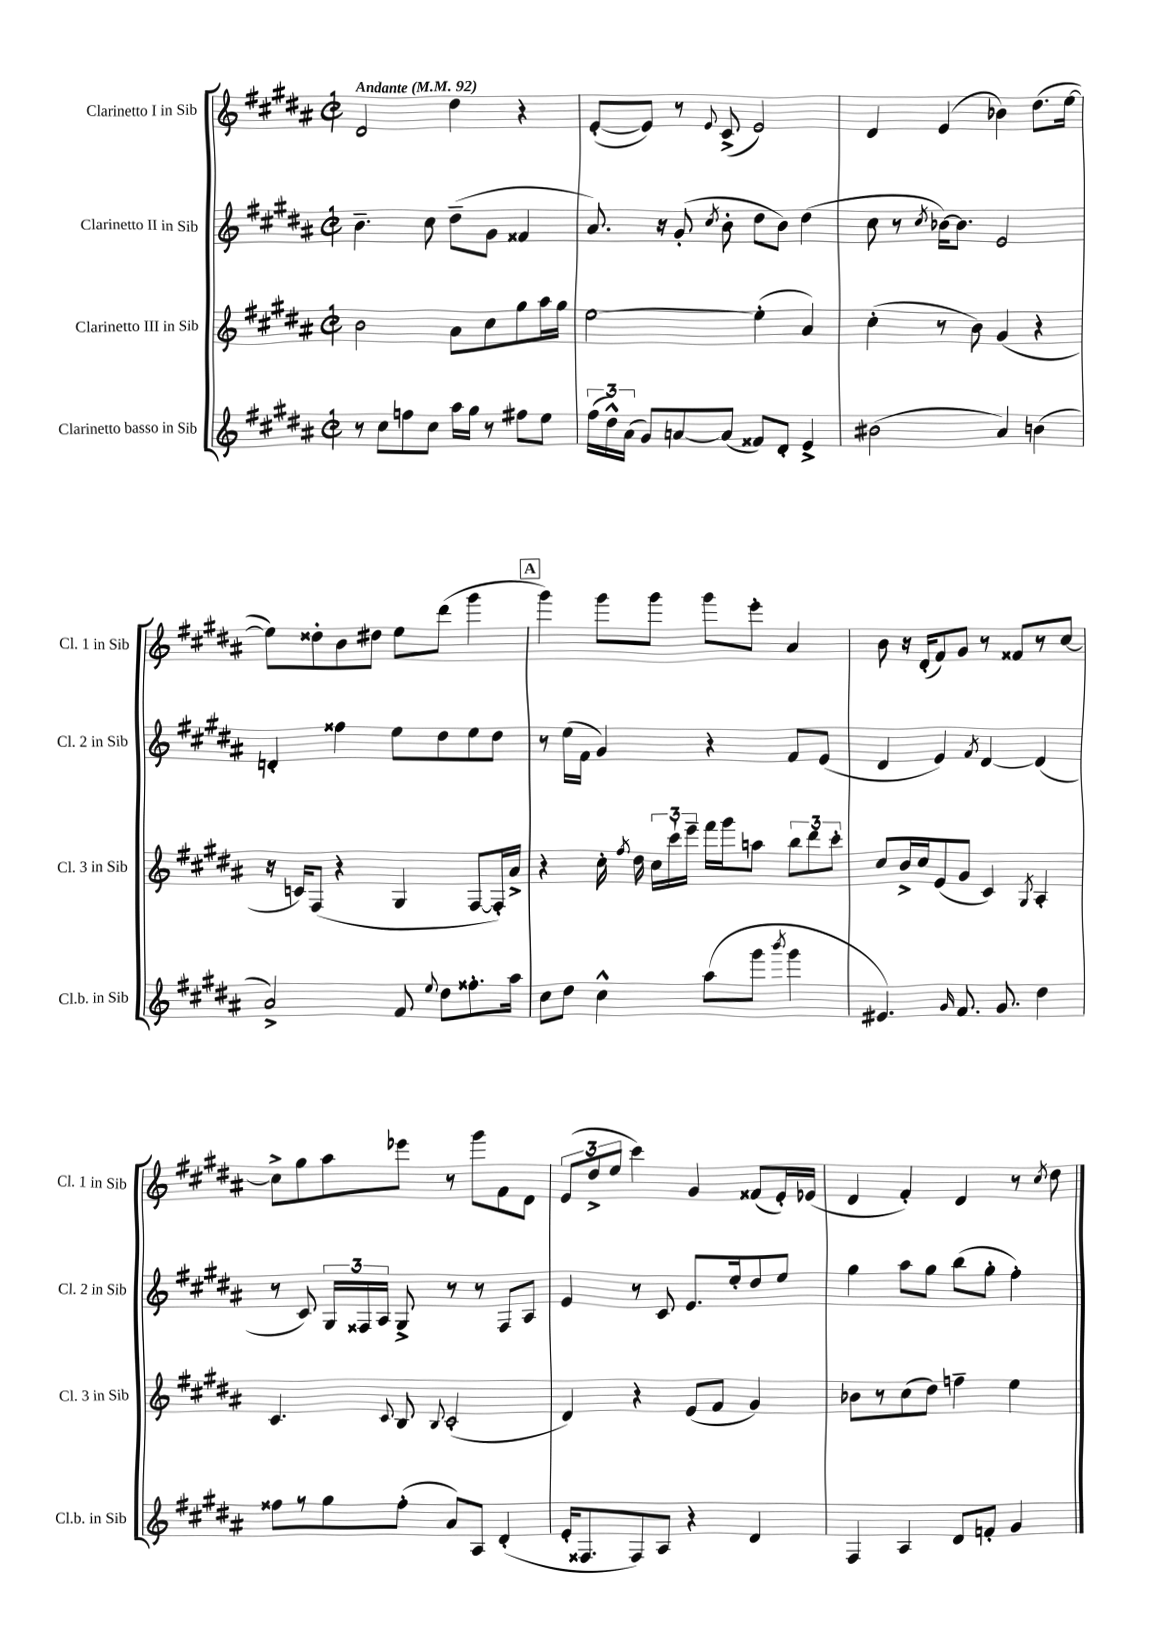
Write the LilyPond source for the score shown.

<<
\new StaffGroup <<
\new Staff = "s0" \with { instrumentName = "Clarinetto I in Sib" shortInstrumentName = "Cl. 1 in Sib" } {
    \clef treble \key b \major \defaultTimeSignature \time 2/2 \tempo "Andante" 4 = 92
    \autoBeamOff dis'2 dis''4 r4 |
    e'8[~-.( e'8]) r8 \appoggiatura { e'8 } cis'8->( e'2) |
    dis'4 e'4( bes'4) dis''8.[( e''16]~ |
    e''8[) disis''8-. b'8 dis''8] e''8[ dis'''8]( gis'''4 |
    \mark \markup { \box "A" } gis'''4) gis'''8[ gis'''8] gis'''8[ e'''8]-. ais'4 |
    b'8 r16 dis'16[-.( fis'8) gis'8] r8 fisis'8[ r8 cis''8]~ |
    cis''8[-> gis''8 ais''8 ees'''8] r8 gis'''8[ fis'8 dis'8] |
    \tuplet 3/2 { e'8[( dis''8-> e''8] } cis'''4) gis'4 fisis'8[( e'16-.) ees'16]( |
    dis'4 fis'4-.) dis'4 r8 \acciaccatura { cis''8 } dis''8 \bar "|." |
}
\new Staff = "s1" \with { instrumentName = "Clarinetto II in Sib" shortInstrumentName = "Cl. 2 in Sib" } {
    \clef treble \key b \major \defaultTimeSignature \time 2/2
    \autoBeamOff b'4.-- cis''8 dis''8[--( gis'8] fisis'4 |
    ais'8.) r16 gis'8-.( \acciaccatura { cis''8 } b'8-. dis''8[ b'8]) dis''4( |
    cis''8 r8 \acciaccatura { cis''8 } bes'16[~) bes'8.] e'2 |
    d'4-. fisis''4 e''8[ dis''8 e''8 dis''8] |
    \mark \markup { \box "A" } r8 e''16[( fis'16] gis'4) r4 fis'8[ e'8]( |
    dis'4 e'4) \acciaccatura { fis'8 } dis'4~ dis'4( |
    r8 cis'8) \tuplet 3/2 { gis16[ fisis16 ais16] } gis8-> r8 r8 fisis8[ ais8] |
    e'4 r8 cis'8 e'8.[ e''16-. dis''8 e''8] |
    gis''4 ais''8[ gis''8] b''8[( gis''8]-. fis''4-.) \bar "|." |
}
\new Staff = "s2" \with { instrumentName = "Clarinetto III in Sib" shortInstrumentName = "Cl. 3 in Sib" } {
    \clef treble \key b \major \defaultTimeSignature \time 2/2
    \autoBeamOff b'2 ais'8[ cis''8 gis''8 ais''16 gis''16] |
    e''2~ e''4-.( ais'4) |
    cis''4-.( r8 b'8) gis'4( r4 |
    r16 c'16[) fis8]( r4 gis4 fis8[~ fis16-.) ais'16]-> |
    \mark \markup { \box "A" } r4 cis''16-. \acciaccatura { fis''8 } dis''16 \tuplet 3/2 { cis''16[ cis'''16-! e'''16]-- } fis'''16[ gis'''16 a''8] \tuplet 3/2 { b''8[ dis'''8 cis'''8]-. } |
    cis''8[ b'16-> cis''16 e'8( gis'8] cis'4) \acciaccatura { gis8 } ais4-. |
    cis'4. \appoggiatura { cis'8 } b8 \appoggiatura { b8 } cis'2-.( |
    dis'4) r4 e'8[( fis'8] gis'4) |
    bes'8[ r8 cis''8( dis''8]) f''4-- e''4 \bar "|." |
}
\new Staff = "s3" \with { instrumentName = "Clarinetto basso in Sib" shortInstrumentName = "Cl.b. in Sib" } {
    \clef treble \key b \major \defaultTimeSignature \time 2/2
    \autoBeamOff r8 cis''8[ f''8 cis''8] ais''16[ gis''16] r8 fis''8[ e''8] |
    \tuplet 3/2 { fis''16[( dis''16-^) ais'16]( } gis'8[) a'8~ a'8]( fisis'8[) dis'8]-. e'4-> |
    bis'2( ais'4) b'4( |
    ais'2->) fis'8 \appoggiatura { e''8 } dis''8[ fisis''8.-. ais''16] |
    \mark \markup { \box "A" } cis''8[ dis''8] cis''4-^ ais''8[( gis'''8] \acciaccatura { b'''8 } gis'''4 |
    eis'4.) \grace { gis'16 } fis'8. gis'8. dis''4 |
    fisis''8[ r8 gis''8 fisis''8]-.( ais'8[) ais8] dis'4-.( |
    e'16[-. fisis8. fisis8) ais8] r4 dis'4 |
    fis4 ais4 dis'8[ f'8]-. gis'4 \bar "|." |
}
>>
>>
\layout { \context { \Score \remove "Bar_number_engraver" } }
